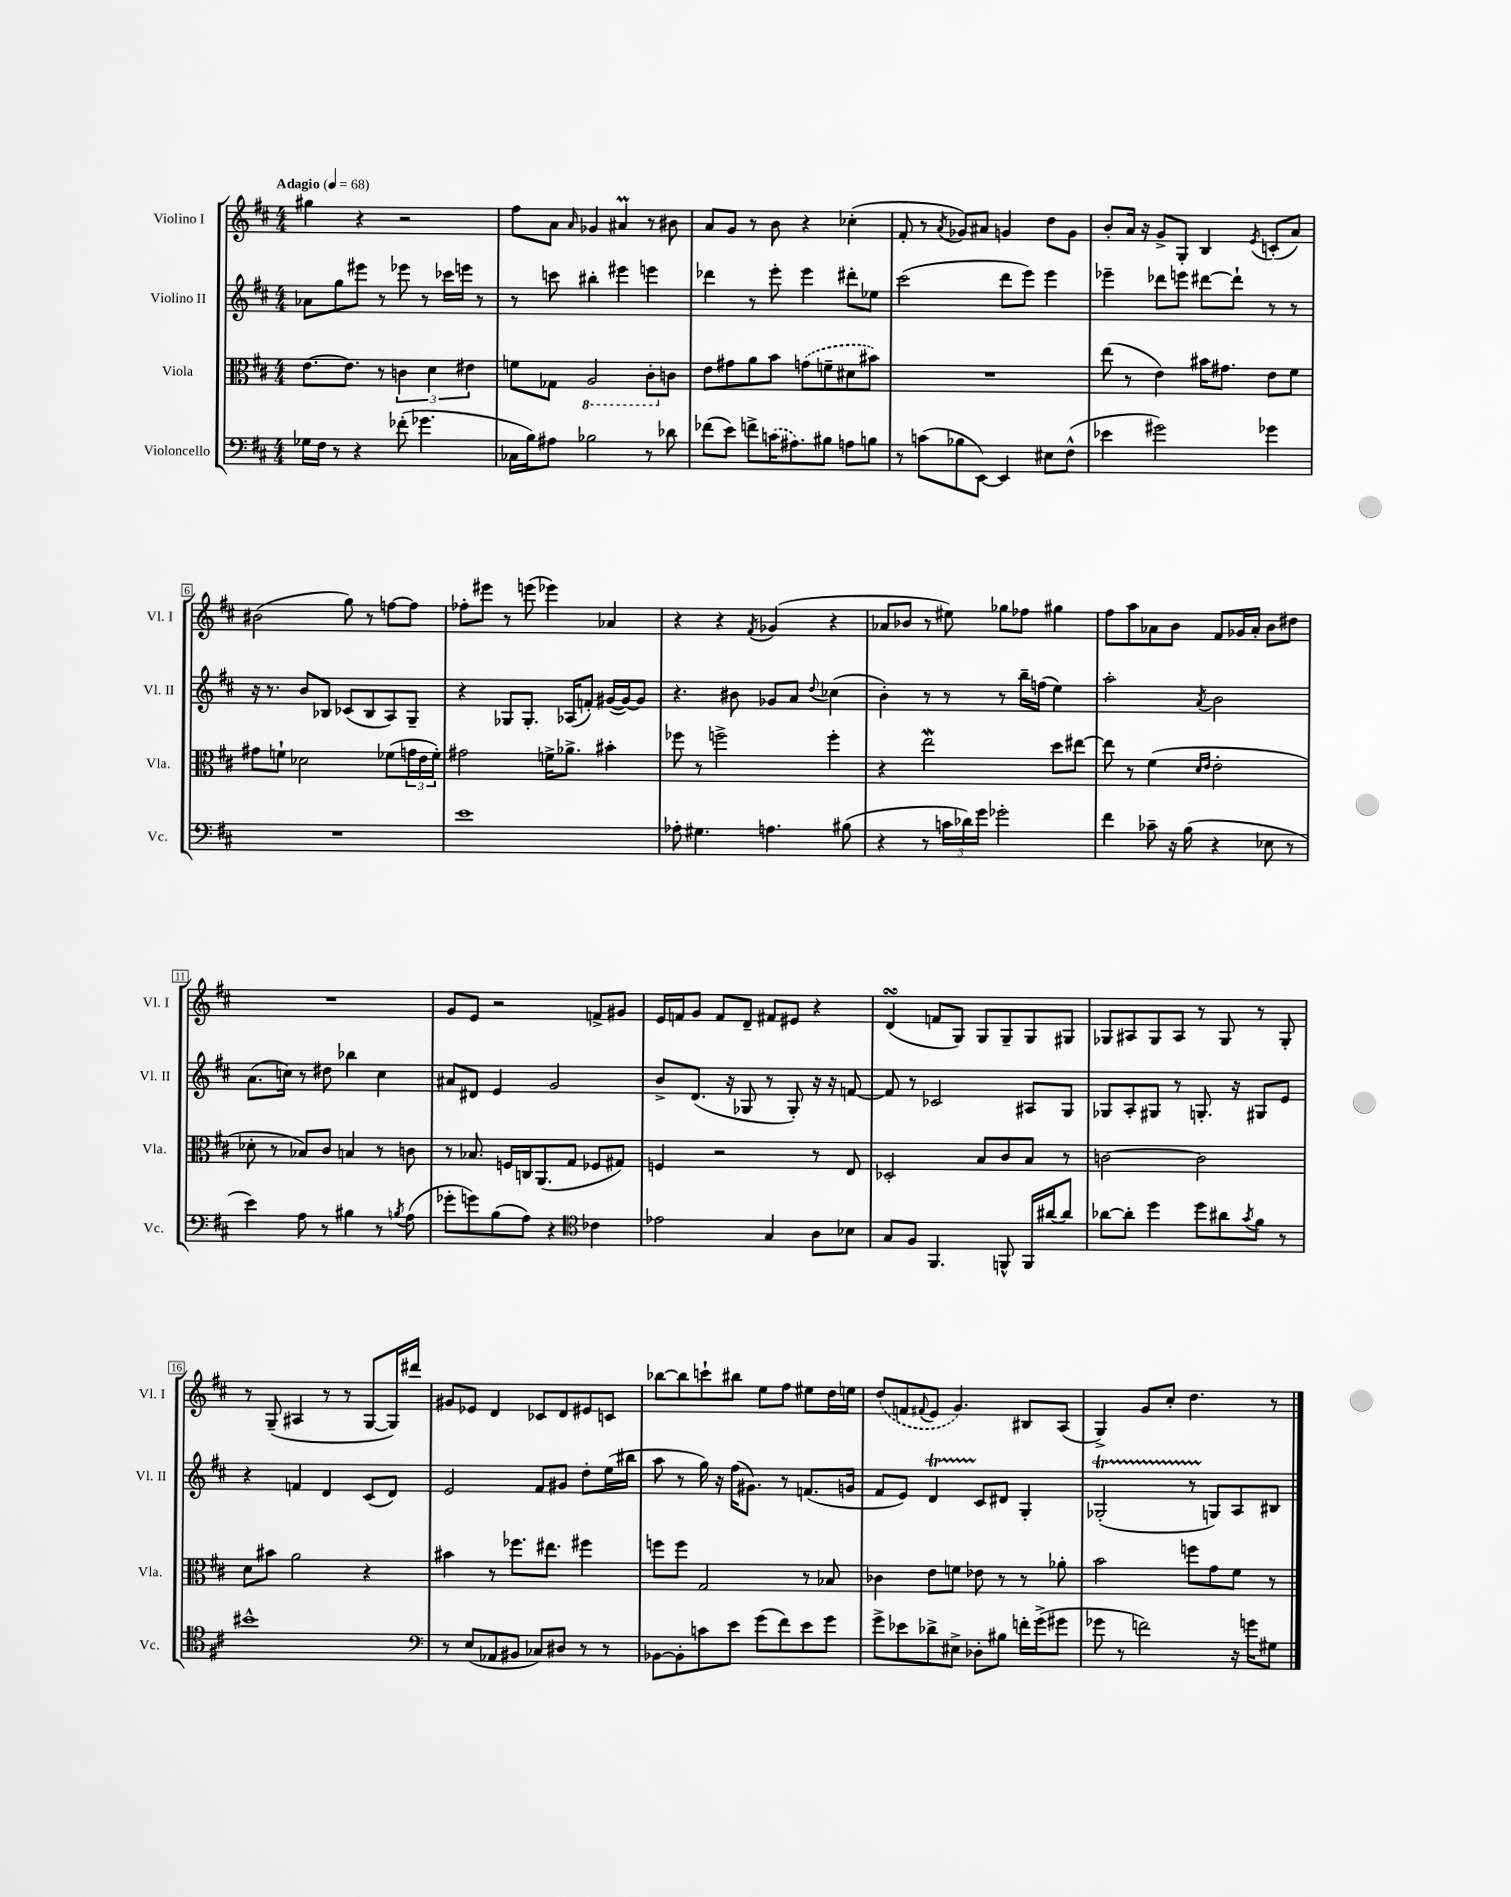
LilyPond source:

<<
\new StaffGroup <<
\new Staff = "s0" \with { instrumentName = "Violino I" shortInstrumentName = "Vl. I" } {
    \clef treble \key d \major \numericTimeSignature \time 4/4 \tempo "Adagio" 4 = 68
    gis''4 r4 r2 |
    fis''8 a'8 \grace { a'16 } ges'4 ais'4\prall r8 bis'8 |
    a'8 g'8 r8 b'8 r4 ces''4-.( |
    fis'8-. r8 \acciaccatura { a'8 } ges'8) ais'8 g'4 d''8 g'8 |
    b'8-. a'16 r16 g'8-> g8-. b4 \acciaccatura { e'8 } c'8-.( a'8) |
    bis'2( g''8) r8 f''8~ f''8 |
    fes''8-. eis'''8 r8 e'''8( ees'''4) aes'4 |
    r4 r4 \acciaccatura { fis'8 } ges'4( r4 |
    aes'8 bes'8 r8 eis''8) ges''8 fes''8 gis''4 |
    fis''8 a''8 aes'8 b'8 fis'8 ges'16 aes'16-. b'8 dis''8 |
    R1 |
    g'8 e'8 r2 f'8-> gis'8 |
    e'16 f'16 g'8 f'8 d'8-- fis'8 eis'8 r4 |
    d'4\turn( f'8 g8) g8 g8-- g8 gis8 |
    ges8 ais8 ges8 ais8 r8 ges8 r8 ges8-. |
    r8 g8--( ais4 r8 r8 g8~ g16) dis'''16 |
    gis'8 ees'8 d'4 ces'8 d'8 eis'8 c'8 |
    bes''8~ bes''8 c'''8-! bis''8 e''8 fis''8 eis''8 d''16 e''16 |
    \once \slurDashed d''8( f'8 \appoggiatura { fis'8 } e'8 g'4.) bis8 a8( |
    g4->) g'8 cis''8-. d''4. r8 \bar "|." |
}
\new Staff = "s1" \with { instrumentName = "Violino II" shortInstrumentName = "Vl. II" } {
    \clef treble \key d \major \numericTimeSignature \time 4/4
    aes'8 g''8 eis'''8 r8 ees'''8 r8 ces'''16 e'''16 r8 |
    r8 c'''8 bis''4-. eis'''4 e'''4 |
    des'''4 r8 e'''8-. e'''4 dis'''8-. ees''8 |
    cis'''2( d'''8 e'''8) e'''4 |
    ees'''4-- des'''8 e'''8 dis'''8~ dis'''8-! r8 r8 |
    r16 r8. b'8 bes8 ces'8( bes8 a8) g8-- |
    r4 ges8 ges8.-. aes16( f'8-.) gis'16~( gis'16~) gis'8 |
    r4. bis'8 ges'8 a'8 \appoggiatura { d''8 } ces''4( |
    b'4-.) r8 r8 r8 b''16-- f''16( e''4) |
    a''2-. \acciaccatura { a'8 } b'2 |
    a'8.( c''16) r8 dis''8 bes''4 c''4 |
    ais'8 dis'8 e'4 g'2 |
    b'8-> d'8.( r16 ges8 r8 ges8-.) r16 r16 f'8~ |
    f'8 r8 ces'2 ais8 g8 |
    ges8 a8-. gis8 r8 g8.-. r16 gis8 e'8 |
    r4 f'4 d'4 cis'8( d'8) |
    e'2 fis'8 gis'8 d''8-. e''16( bis''16 |
    a''8 r8 g''16) r16 fis''16( gis'8.) r8 f'8.( g'16 |
    fis'8 e'8) d'4\startTrillSpan cis'8\stopTrillSpan dis'8 g4-. |
    ges2-.\startTrillSpan( r8 g8\stopTrillSpan) a8 bis8 \bar "|." |
}
\new Staff = "s2" \with { instrumentName = "Viola" shortInstrumentName = "Vla." } {
    \clef alto \key d \major \numericTimeSignature \time 4/4
    e'8.~ e'8. r8 \tuplet 3/2 { c'4 d'4 eis'4 } |
    f'8 ges8 \ottava #-1 a,2 cis8-. \ottava #0 c'8 |
    e'8 gis'8 a'8 b'8 \once \slurDashed g'8( f'8-- dis'8 bis'8) |
    R1 |
    e''8( r8 e'4) bis'16 gis'8. e'8 fis'8 |
    gis'8 f'8-! des'2 fes'8( \tuplet 3/2 { g'16 e'16 fes'16-.) } |
    gis'2 f'16-> aes'8.-> bis'4-. |
    fes''8 r8 f''2-> f''4-. |
    r4 e''2\mordent d''8 eis''8~ |
    eis''8 r8 fis'4( \grace { d'16 e'16 } e'2-. |
    des'8-. r8 bes8) cis'8 b4 r8 c'8 |
    r8 bes8. f16 c16 a,8.( g8 fes8 gis8) |
    f4 r2 r8 e8 |
    des2-. b8 cis'8 b8 r8 |
    c'2~ c'2 |
    d'8 bis'8 a'2 r4 |
    bis'4 r8 fes''8. eis''8. fis''4 |
    f''8 f''8 g2 r8 bes8 |
    ces'4 e'8 f'8 ees'8 r8 r8 aes'8-. |
    b'2 f''8 g'8 fis'8 r8 \bar "|." |
}
\new Staff = "s3" \with { instrumentName = "Violoncello" shortInstrumentName = "Vc." } {
    \clef bass \key d \major \numericTimeSignature \time 4/4
    ges16 fis16 r8 r4 fes'8-.( ges'4. |
    ces16 b16) ais8 bes2 r8 des'8 |
    fes'8( e'8) f'8-> \once \slurDashed c'16( ais8.) bis8 a8 b8 |
    r8 c'8( bes8 e,8~) e,4 eis8 fis8-^( |
    ees'4 gis'2) ges'4 |
    R1 |
    e'1 |
    aes8-. gis4. a4. bis8( |
    r4 r8 \tuplet 3/2 { c'16 des'16) g'16 } ges'2-. |
    fis'4 ces'8-- r16 b16( r4 ees8 r8 |
    e'4) a8 r8 bis4 r8 \acciaccatura { b8 } a8( |
    ges'8-. g'8) b8( a8) r4 \clef tenor ces'4 |
    ees'2 g4 a8 bes8 |
    g8 fis8 fis,4. f,8-^ f,16 ais'16~ ais'8 |
    aes'8~ aes'8-. d''4 d''8 ais'8 \acciaccatura { g'8 } fis'8 r8 |
    bis'1-^ |
    \clef bass r8 e8( aes,8 bis,8 ces8) dis8 r8 r8 |
    bes,8~ bes,8-. c'8 e'8 g'8( fis'8) e'8 g'8 |
    g'8-> ees'8 des'8-> eis8-> des8-. bis8 f'16-. g'16->( gis'8 |
    ges'8 r8 f'2) r16 g'16 gis8 \bar "|." |
}
>>
>>
\layout { \context { \Score \override BarNumber.stencil = #(make-stencil-boxer 0.1 0.3 ly:text-interface::print) } }
